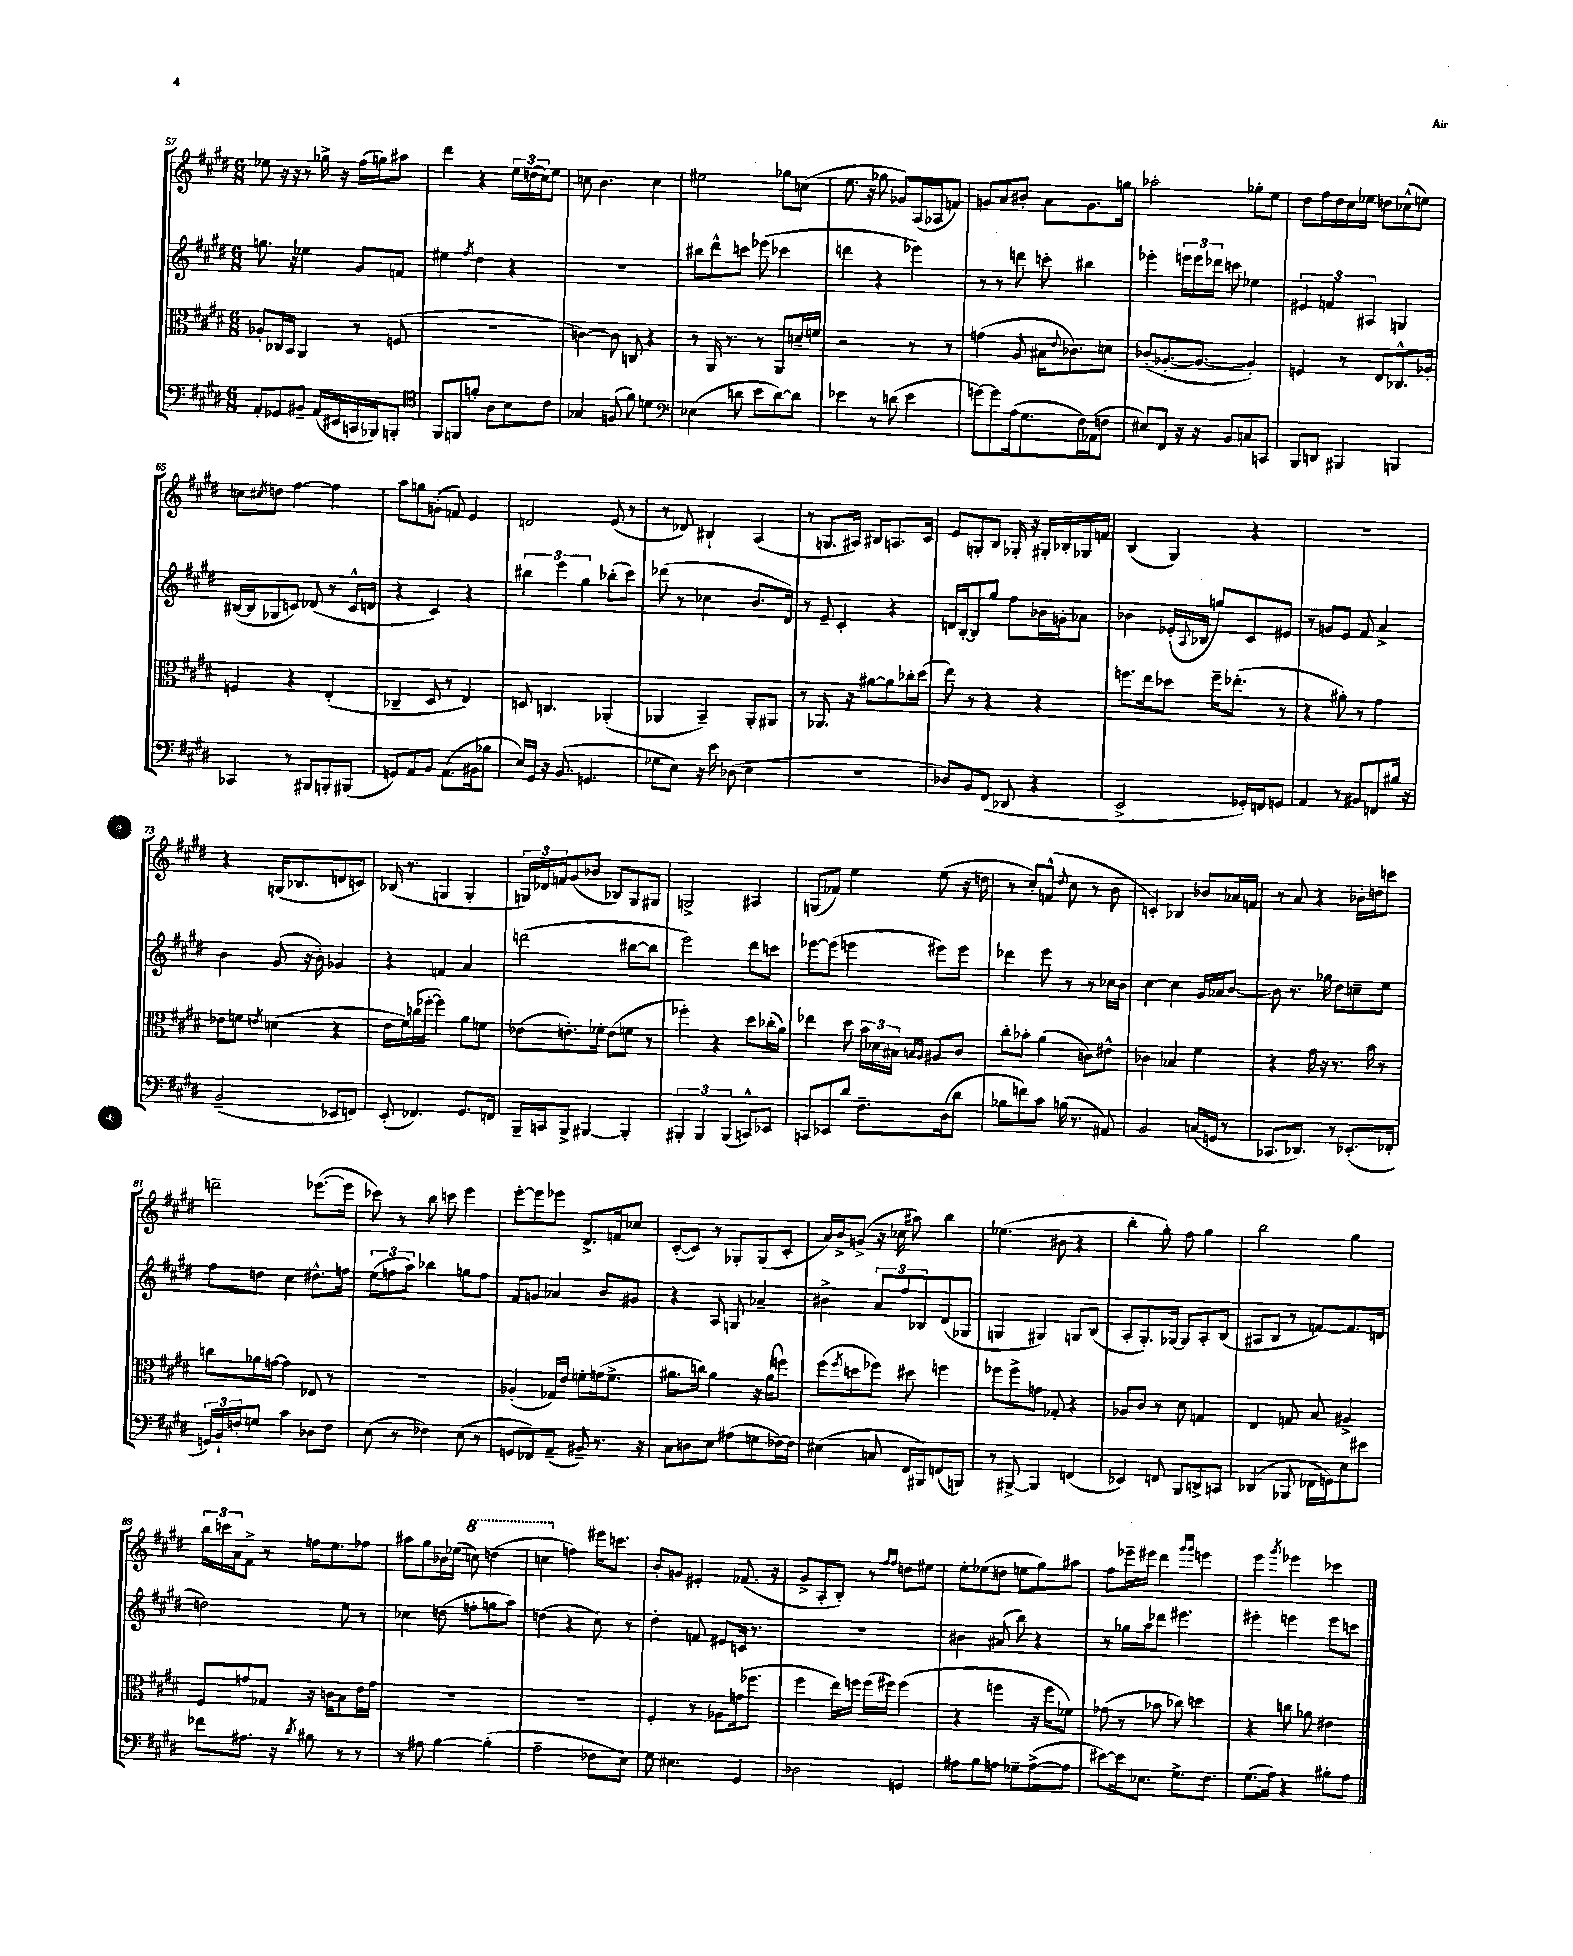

**kern	**kern	**kern	**kern
*part4	*part3	*part2	*part1
*staff4	*staff3	*staff2	*staff1
*clefF4	*clefC3	*clefG2	*clefG2
*k[f#c#g#d#]	*k[f#c#g#d#]	*k[f#c#g#d#]	*k[f#c#g#d#]
*M6/8	*M6/8	*M6/8	*M6/8
=57	=57	=57	=57
8AA'/L	8A-X'/L	8.ggn\	8ee-X\
8GG-X/	16C-X/L	.	16r
.	16BB/JJ	16r	16r
8BB#X~/J	4AA/	4ee-X\	8r
(16AA/LL	.	.	16gg-X^\
16EE#X/	.	.	16r
16CCn/	8r	8g#/L	(16ff#\LL
16BBB-X/J)	.	.	16ggn\J)
8BBBn'/J	(8Fn/	8fn/J	8aa#X\J
=58	=58	=58	=58
*clefC4	*	*	*
8FF#/L	2.r	4ee#X\	4ddd#\
8FFn/	.	.	.
.	.	8qff#/	.
8fn'/J	.	4dd#\	4r
8A\L	.	.	.
8B\	.	4r	24ee\LL
.	.	.	(24ddn\
.	.	.	24cc#\J)
8c#\J	.	.	8ee\J
=59	=59	=59	=59
4G-X/	[4cn\)	2.r	8ccn\
.	.	.	4.b\
(8Fn/	8c\]	.	.
8f#\)	8Cn/	.	.
4dn\	4r	.	4cc\
=60	=60	=60	=60
*clefF4	*	*	*
(4E-X\	8r	8bb#X\L	2ee#X\
.	16AA/	8ddd#^^\	.
.	8.r	.	.
8dn\	.	8cccn\J	.
8e\L	8r	(8eee-X\	.
[8d\)	8AA/L	4ccc-X\	8gg-X\L
8d\J]	16dn~/L	.	(8ccn\J
.	16fn/JJ	.	.
=61	=61	=61	=61
4e-X\	2r	4dddn\	8.ee\
.	.	.	16r
8r	.	4r	8gg-X\
(8dn\	.	.	8g-X/L)
4e-\	8r	4eee-X\)	(16A/L
.	.	.	16A-X/J
.	8r	.	8fn/J)
=62	=62	=62	=62
[8gn\L)	(4gn\	8r	8gn/L
8g\]	.	8r	8a/
(16A\k	8A/	8dddn\	8b#X'/J
8.G#\	.	.	.
.	16B#X\KL	8cccn'\	8a\L
.	8qqe/	.	.
.	8.c-X\)	.	.
16F#\L)	.	4bb#X\	8.g\
(16AA-X\J	.	.	.
8Fn\J	8dn\J	.	.
.	.	.	16ggn\Jk
=63	=63	=63	=63
8E#X/L)	(8c-X'/L	4eee-X'\	2aa-X'\
8FF#/J	[8.A-X'/	.	.
16r	.	24eeen\LL	.
.	.	24eee\	.
16r	8.A-/J_	.	.
.	.	24ddd-X\JJ	.
8BB/L	.	8cccn\	.
8Cn/	4A-'/])	4ee-X\	8gg-X'\L
8CCn/J	.	.	8ee\J
=64	=64	=64	=64
8BBB/L	4Fn/	6e#X/	8dd#\L
8DDn/J	.	.	16ff#\L
.	.	6fn/	.
.	.	.	16dd#\
4BBB#X/	8r	.	16cc#\
.	.	.	16ee-X\JJ
.	.	6A#X/	.
.	8E/L	.	8ddn\L
4BBBn/	8.C-X^^/	4Gn/	(8cc-X^^\
.	.	.	8een\J)
.	16A-X'/Jk	.	.
!!LO:LB:g=z
=65	=65	=65	=65
4CC-X/	4Fn/	([16B#X/LL	8ccn\L
.	.	16B#/J]	.
.	.	.	8qcc#X/
.	.	8G-X/	8ddn\J
8r	4r	8cn/J)	[4ff#\
8BBB#X/L	.	(8d-X/	.
8BBBn'/	(4E'/	8r	4ff#\]
(8BBB#X/J	.	16c^^/LL	.
.	.	16dn/JJ	.
=66	=66	=66	=66
8GGn/L)	4C-X~/	4r	8aa\L
8AA/	.	.	8ggn\
8BB/J	8D#/	4c#/)	(8gn'\J
(8.AA\L	8r	.	8fn/)
.	4E/)	4r	4e/
16BB#X\k	.	.	.
8B-X\J	.	.	.
=67	=67	=67	=67
16E/LL)	8Dn/	6bb#X\	2dn/
16GG#/JJ	.	.	.
16r	4.Cn/	.	.
.	.	6eee\	.
(8.BB/	.	.	.
.	.	6gg#\	.
4.GGn/	.	.	.
.	(4AA-X'/	(8bb-X'\L	(8e/
.	.	8ccc#\J)	8r
=68	=68	=68	=68
8G-X\L	4AA-X/	(8ddd-X\	8r
8E\J)	.	8r	8d-X/)
16r	4BB~/)	4cc-X\	4B#X`/
16e\	.	.	.
(8D-X\	.	.	.
4E\	8AA-'/L	8.b/L	(4A/
.	8AA#X/J	.	.
.	.	16d#/Jk)	.
=69	=69	=69	=69
2.r	8r	8r	8r
.	8.AA-X/	8e~/	8.Gn/L
.	.	4c#'/	.
.	16r	.	16A#X/Jk)
.	[8a#X\L	.	8B#X/L
.	8a#\]	4r	8.An/
.	16cc-X'\L	.	.
.	(16dd#\JJ	.	16c#/Jk
=70	=70	=70	=70
8D-X/L)	8ee\)	16dn/LL	8e/L
.	.	[16B'/J	.
8BB/	8r	8B/]	8Gn'/
(8FF#/J	4r	8gg#/J	8B/J
8DD-X/	.	8ff#\L	16G-X'/
.	.	.	16r
4r	4r	16b-X\L	16G#X'/LL
.	.	16gn'\J	16B-X'/
.	.	8a-X\J	16G-X/
.	.	.	16fn/JJ
=71	=71	=71	=71
2EE^/	8.ffn\L	4b-X\	(4B/
.	16ee\k	.	.
.	8dd-X\J	(16e-X'/LL	4G#/)
.	.	8qqA/	.
.	.	16B-X/JJ	.
.	16ff~\KL	8ggn/L)	.
.	(8.ee-X'\J	.	.
16GG-X'/LL)	.	8c#/	4r
16FFn/J	.	.	.
8GGn/J	8r	8e#X/J	.
=72	=72	=72	=72
4AA/	4r	8r	2.r
.	.	8gn/L	.
8r	8a#X'\)	8e/J	.
8BB#X/L	8r	8f#/	.
8FFn/	4g#\	4a^/	.
16B#X/Jk	.	.	.
16r	.	.	.
!!LO:LB:g=z
=73	=73	=73	=73
(2BB~/	8e-X\L	4b\	4r
.	8fn\J	.	.
.	8qen/	.	.
.	(4dn\	(8g#/	(16Gn/KL
.	.	.	8.B-X/
.	.	16r	.
.	.	16b'\)	.
8EE-X/L	4r	4g-X/	8dn/
8FFn/J)	.	.	8cn/J)
=74	=74	=74	=74
(8EE'/	16e\LL	4r	(16B-X/
.	16f#\)	.	8.r
4.FF-X/)	(16ccn\	.	.
.	[16ff-X'\JJ	.	.
.	4ff-\])	4fn/	4Gn/
8.GG#/L	8a\L	4a/	4G'/
.	8fn\J	.	.
16FFn/Jk	.	.	.
=75	=75	=75	=75
16BBB~/LL	(8e-X\L	(2dddn\	24Gn/LL)
.	.	.	24d-X/
16CCn/J	.	.	.
.	.	.	24fn/J
8BBB^/J	8.en'\)	.	(8g#/
[4BBB#X/	.	.	8b-X/J
.	16f-X'\Jk	.	.
.	(8e\L	.	8B-X/L)
4BBB#'/]	8fn\J	[8bb#X\L	8G/
.	8r	8bb#\J]	8G#X/J
=76	=76	=76	=76
6BBB#X'/	4ff-X'\)	2eee\)	2Gn^/
6BBB#/	.	.	.
.	4r	.	.
(6BBB#/	.	.	.
8CCn^^/L)	8dd#\L	8ddd#\L	4A#X/
8EE-X/J	(16cc-X'\L	8cccn\J	.
.	16a\JJ)	.	.
=77	=77	=77	=77
8CCn/L	4ee-X\	[8eee-X\L	(8Gn/L
8EE-X/	.	(8eee-\J]	8f-X/J)
8d#/J	8dd#\	4eeen\	4ee\
8.F#~\L	24b\LL	.	.
.	24d-X\	.	.
.	24B#X\JJ	.	.
.	16qqBn/LL	.	.
.	16qqA/JJ	.	.
.	8A#X/L	8eee#X\L)	(8ee\
(16D#\k	.	.	.
8d#\J	8c#/J	8eee#\J	16r
.	.	.	16ddn\
=78	=78	=78	=78
8B-X\L	8cc#'\L	4ddd-X\	8r
8fn\)	8b-X'\J	.	8cc#'/L)
8c#\J	(4a\	8eee\	(8fn^^/J
.	.	.	8qqdd#/
(16Bn\	.	8r	8cc#\
8.r	.	.	.
.	8cn\L)	8r	8r
8AA#X/)	8e#X^^\J	16cc-X\LL	8b\
.	.	16b\JJ	.
=79	=79	=79	=79
2BB/	4c-X\	[4cc#\	4cn'/)
.	4B-X/	4cc#\]	4B-X/
(16Cn/LL	4f#\	16g#/LL	8b-X/L
16GGn/JJ	.	16a-X/J	.
8r	.	[8b/J	16a-X/L
.	.	.	16fn/JJ
=80	=80	=80	=80
8.CC-X/L	4r	8b\]	8r
.	.	8.r	8a/
8.DD-X/J)	.	.	.
.	16g#\	.	4r
.	16r	16gg-X\	.
8r	8.r	8dd#\L	.
(8.EE-X'/L	.	8ccn~\	16b-X'\LL
.	16b\	.	16ddn\J
.	8r	8ee\J	8cccn\J
16FF-X'/Jk	.	.	.
!!LO:LB:g=z
=81	=81	=81	=81
24GGn/LL)	8ccn\L	8ff#\L	2dddn~\
24BB`/	.	.	.
24Fn'/J	.	.	.
8Gn/J	16a-X\L	8ddn\J	.
.	[16gn\JJ	.	.
4c#\	4g\]	4cc#\	.
8D-X\L	8E-X/	8.dd#X^^\L	([8.eee-X\L
8F\J	8r	.	.
.	.	16ffn\Jk	16eee-\Jk]
=82	=82	=82	=82
(8E\	2.r	(12ee\L	8ccc-X\)
.	.	12ffn\	.
8r	.	.	8r
.	.	12aa\J)	.
4F-X\)	.	4bb-X\	8bb\
.	.	.	8cccn\
(8E\	.	8ggn\L	4eee\
8r	.	8ff\J	.
=83	=83	=83	=83
8GGn/L	(4A-X'/	8f#/L	[8eee'\L
8FF-X/)	.	8gn/J	8eee\]
(8AA~/J	16G-X/LL)	4a-X/	8eee-X\J
.	16e/JJ	.	.
8BB#X~/)	8fn'\L	.	8.d#^/L
8.r	(16gn\k	8b/L	.
.	8.f^\J	.	16fn/k
.	.	8g#X/J	8cc-X/J
16r	.	.	.
=84	=84	=84	=84
8C#\L	8.a#X\L	4r	([8c#'/L
8Dn\	.	.	8c#/J])
.	16ccn\Jk)	.	.
8E\J	4a#\	8A/	8r
(8A#X\L	.	8Gn/	8G-X'/L
8Gn\	16r	4a-X~/	(8G-/
.	(16a#\KL	.	.
[16F-X\L)	8ffn\J)	.	8c#'/J
16F-\JJ]	.	.	.
=85	=85	=85	=85
(4E#X\	(8ff#\L	4b#X^\	16a/LL)
.	.	.	16b^/J
.	8qff#/	.	.
.	8ddn\	.	(8gn^/J
8Cn/	8ff-X\J)	12a/L	16r
.	.	.	16cc-X\
.	.	12ff#/	.
16FF#/LL	8dd#X\	.	8aa#X\)
.	.	12B-X/	.
16BBB#X/J)	.	.	.
(8FFn/	4ffn\	(8d#/	4bb\
8BBBn/J)	.	8G-X/J	.
=86	=86	=86	=86
8r	8ff-X\L	4Gn/	(4.ee-X\
[8BBB#X^/	8ff-^\	.	.
4BBB#/]	8gn\J	4G#X/)	.
.	8G-X'/	.	8b#X\
(4FFn/	4r	8Gn/L	4r
.	.	(8B/J	.
=87	=87	=87	=87
4EE-X/)	8A-X/L	8A'/L	4bb'\
.	8c#/J	8.G#'/)	.
8FFn/	8r	.	8gg#'\)
.	.	[16G-X/Jk	.
8BBB/L	8d#\	8G-/L]	8ff#\
8DDn^/	4Gn/	8A'/	4gg#\
8CCn/J	.	(8B/J	.
=88	=88	=88	=88
(4DD-X/	4E/	8A#X/L	2bb\
.	.	8B/J	.
8BBB-X/	8Gn/	8r	.
16FF-X\LL	8B/	[8fn/L)	.
16GGn\J)	.	.	.
8E\	4A#X^/	8.f/]	4gg#\
8e#X\J	.	.	.
.	.	(16dn/Jk	.
!!LO:LB:g=z
=89	=89	=89	=89
8f-X\L	8F#/L	2ddn\)	24bb\LL
.	.	.	24cccn\
.	.	.	24a\J
8.A#X\J	8gn/	.	8f#^\J
.	8G-X/J	.	8r
16r	.	.	.
8qd#/	.	.	.
8B#X\	16r	.	16ffn\KL
.	16cn\KL	.	8.ee\
8r	8B\	8ee\	.
8r	16e\L	8r	8ff-X\J
.	16g\JJ	.	.
=90	=90	=90	=90
8r	2.r	4cc-X\	8aa#X\L
8A#X\	.	.	8gg#\
[4B\	.	(8ddn\	16b-X\L
.	.	.	(16ee-X\JJ
*	*	*	*8va
.	.	8ffn'\L	8cccn\)
(4B'\]	.	8ggn\	(4dddn\
.	.	8aa\J)	.
=91	=91	=91	=91
2A~\	2.r	(4ddn\	4cccn\
*	*	*	*X8va
.	.	4r	4ffn\)
8F-X\L	.	8cc#\)	16eee#X\KL
.	.	.	8.cccn\J
8E\J)	.	8r	.
=92	=92	=92	=92
8G#\	4F#'/	4dd#'\	8b'/L
4.E#X\	.	.	8gn/J
.	8r	8fn/	4e#X'/
.	8A-X\L	8e#X/L	.
4GG#/	(16gn\k	16cn/Jk	(8.f-X/
.	8.ff-X\J	8.r	.
.	.	.	16r
=93	=93	=93	=93
2D-X\	4ff#\	2.r	8g#^/L
.	.	.	8A'/
.	16ee\LL)	.	8B'/J)
.	16ffn\JJ	.	.
.	(16ff\LL	.	8r
.	16ff#X\JJ)	.	.
.	.	.	16qqff#/LL
.	.	.	16qqff#/JJ
4GGn/	(4ff#\	.	8ddn\L
.	.	.	8ee#X\J
=94	=94	=94	=94
8A#X\L	4r	4b#X\	8ee'\L
8B\	.	.	(8ee-X\
8An\J	4ffn\	(8a#X/	8ddn\J
8G-X~\L	.	8bb\)	8een\L
([8A^\	16r	4r	8gg#\)
.	16ff\KL	.	.
8A\J]	8f-X\J)	.	8aa#X\J
=95	=95	=95	=95
[8e#X\L)	(8g-X\	8r	8ff#\L
16e#\k]	8r	16gg-X\LL	16eee-X~\L
8.E-X\J	.	16aa\J	16eee#X\JJ
.	8b-X\	8ddd-X\J	4ddd#\
8.G#^\L	8cc-X\)	4.eee#X\	.
.	.	.	16qqggg#/LL
.	.	.	16qqggg#/JJ
.	4ddn\	.	4eeen\
8.F#\J	.	.	.
=96	=96	=96	=96
(8.G#\L	4r	4eee#X'\	4eee\
16A\Jk)	.	.	.
.	.	.	8qggg#/
4r	8ccn\	4eeen\	4eee-X\
.	8a-X\	.	.
8B#X'\L	4e#X\	8eee\L	4ccc-X\
8A\J	.	8cccn\J	.
==	==	==	==
*-	*-	*-	*-
